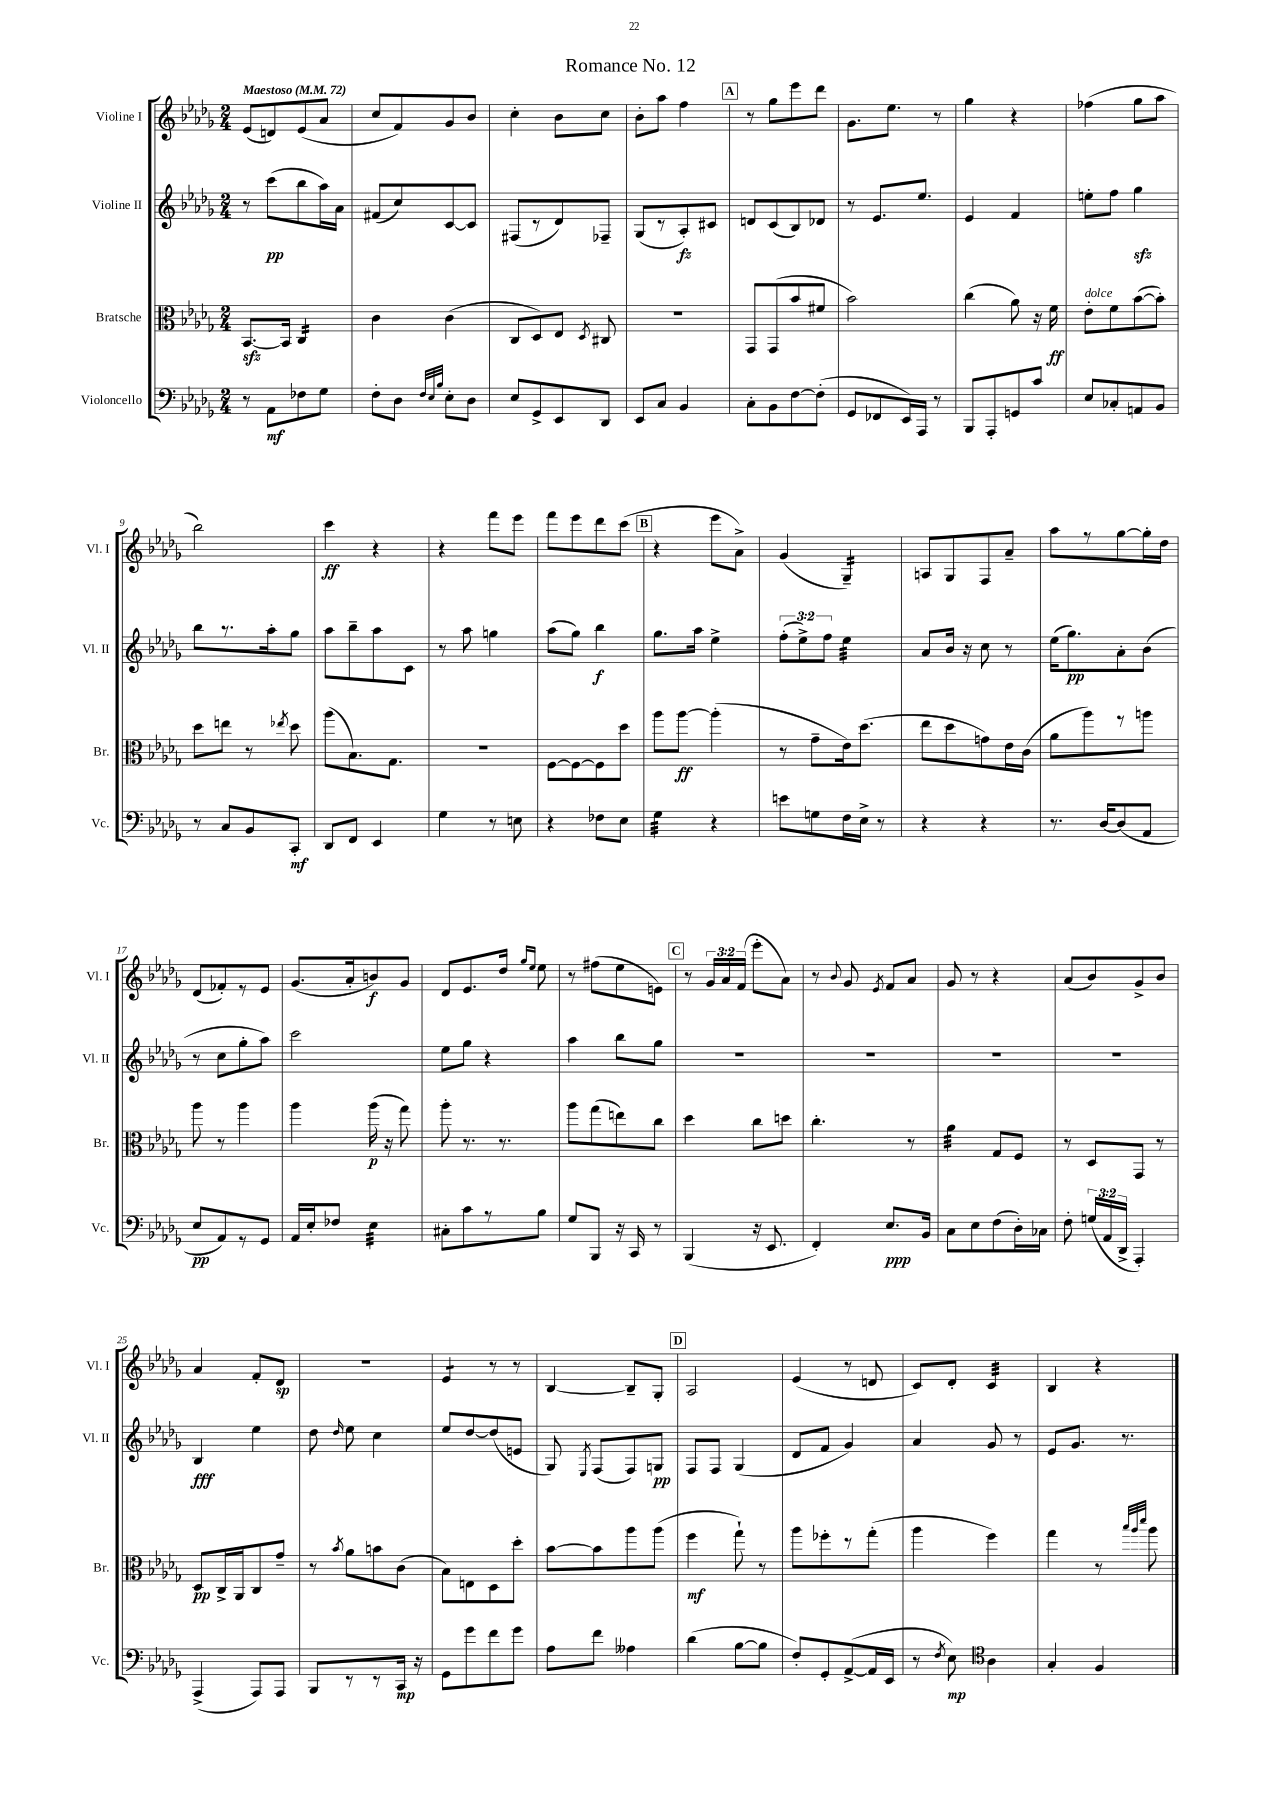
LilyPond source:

\header { title = "Romance No. 12" }
<<
\new StaffGroup <<
\new Staff = "s0" \with { instrumentName = "Violine I" shortInstrumentName = "Vl. I" } {
    \clef treble \key des \major \numericTimeSignature \time 2/4 \override Staff.TupletNumber.text = #tuplet-number::calc-fraction-text \tempo "Maestoso" 4 = 72
    \autoBeamOff ees'8[( d'8) ees'8( aes'8] |
    c''8[ f'8) ges'8 bes'8] |
    c''4-. bes'8[ c''8] |
    bes'8[-. aes''8] f''4 |
    \mark \markup { \box "A" } r8 ges''8[ ees'''8 des'''8] |
    ges'8.[ ees''8.] r8 |
    ges''4 r4 |
    fes''4( ges''8[ aes''8] |
    bes''2) |
    c'''4\ff r4 |
    r4 f'''8[ ees'''8] |
    f'''8[ ees'''8 des'''8 c'''8]( |
    \mark \markup { \box "B" } r4 ees'''8[ aes'8]->) |
    ges'4( ges4:16--) |
    a8[ ges8 f8 aes'8]-- |
    aes''8[ r8 ges''8~ ges''16-. des''16] |
    des'8[( fes'8-.) r8 ees'8] |
    ges'8.[( aes'16-. b'8\f) ges'8] |
    des'8[ ees'8. des''16] \grace { ges''16[ ees''16] } ees''8 |
    r8 fis''8[( ees''8 e'8]) |
    \mark \markup { \box "C" } r8 \tuplet 3/2 { ges'16[ aes'16 f'16]( } ees'''8[-. aes'8]) |
    r8 \appoggiatura { bes'8 } ges'8 \acciaccatura { ees'8 } f'8[ aes'8] |
    ges'8 r8 r4 |
    aes'8[( bes'8) ges'8-> bes'8] |
    aes'4 f'8[-. des'8]\sp |
    r2 |
    ees'4:8 r8 r8 |
    bes4~ bes8[-- ges8]-. |
    \mark \markup { \box "D" } aes2 |
    ees'4( r8 d'8 |
    c'8[) des'8]-. c'4:32 |
    bes4 r4 \bar "|." |
}
\new Staff = "s1" \with { instrumentName = "Violine II" shortInstrumentName = "Vl. II" } {
    \clef treble \key des \major \numericTimeSignature \time 2/4 \override Staff.TupletNumber.text = #tuplet-number::calc-fraction-text
    \autoBeamOff r8 c'''8[\pp( bes''8 aes''16) aes'16] |
    fis'8[( c''8) c'8~ c'8] |
    fis8[( r8 des'8) fes8]-- |
    ges8[( r8 aes8-.\fz) cis'8] |
    \mark \markup { \box "A" } d'8[ c'8( bes8) des'8] |
    r8 ees'8.[ ees''8.] |
    ees'4 f'4 |
    e''8[-. f''8] ges''4\sfz |
    bes''8[ r8. aes''16-. ges''8] |
    aes''8[ bes''8-- aes''8 c'8] |
    r8 aes''8 g''4 |
    aes''8[( ges''8]) bes''4\f |
    \mark \markup { \box "B" } ges''8.[ aes''16] ees''4-> |
    \tuplet 3/2 { f''8[-.( ees''8->) f''8] } ees''4:32 |
    aes'8[ bes'16] r16 c''8 r8 |
    ees''16[( ges''8.\pp) aes'8-. bes'8]( |
    r8 c''8[ ges''8-. aes''8]) |
    c'''2 |
    ees''8[ ges''8] r4 |
    aes''4 bes''8[ ges''8] |
    \mark \markup { \box "C" } R2 |
    R2 |
    R2 |
    R2 |
    bes4\fff ees''4 |
    des''8 \grace { des''16 } ees''8 c''4 |
    ees''8[ des''8~ des''8( e'8] |
    ges8) \acciaccatura { ees8 } f8[( f8) g8]\pp |
    \mark \markup { \box "D" } f8[ f8] ges4( |
    des'8[ f'8] ges'4) |
    aes'4 ges'8 r8 |
    ees'8[ ges'8.] r8. \bar "|." |
}
\new Staff = "s2" \with { instrumentName = "Bratsche" shortInstrumentName = "Br." } {
    \clef alto \key des \major \numericTimeSignature \time 2/4
    \autoBeamOff bes,8.[~\sfz bes,16] c4:16 |
    c'4 c'4( |
    c8[ des8) ees8] \acciaccatura { des8 } cis8 |
    r2 |
    \mark \markup { \box "A" } ges,8[ ges,8( bes'8 fis'8] |
    bes'2) |
    c''4( aes'8) r16 f'16\ff |
    ees'8[-.^\markup { \italic "dolce" } f'8 bes'8~( bes'8]-.) |
    des''8[ e''8] r8 \acciaccatura { ees''8 } des''8 |
    aes''8[( bes8.) ges8.] |
    R2 |
    f8[~ f8~ f8 des''8] |
    \mark \markup { \box "B" } aes''8[ aes''8]~\ff aes''4-.( |
    r8 ges'8[-- ees'16) des''8.]( |
    ees''8[ des''8 g'8) ees'16 c'16]( |
    aes'8[ aes''8) r8 a''8] |
    aes''8 r8 aes''4 |
    aes''4 aes''16\p( r16 ges''8) |
    aes''8-. r8. r8. |
    aes''8[ ges''8( e''8) c''8] |
    \mark \markup { \box "C" } des''4 c''8[ d''8] |
    c''4.-. r8 |
    aes'4:32 ges8[ f8] |
    r8 des8[ ges,8] r8 |
    des8[\pp c16-> aes,16 c8 ges'8]-- |
    r8 \acciaccatura { bes'8 } aes'8[ b'8 c'8]( |
    bes8[) e8 des8 des''8]-. |
    bes'8[~ bes'8 aes''8 aes''8]( |
    \mark \markup { \box "D" } f''4\mf ges''8-!) r8 |
    aes''8[ fes''8-. r8 ges''8]-.( |
    aes''4 f''4) |
    ges''4 r8 \grace { bes''32[ aes''32 des'''32] } aes''8 \bar "|." |
}
\new Staff = "s3" \with { instrumentName = "Violoncello" shortInstrumentName = "Vc." } {
    \clef bass \key des \major \numericTimeSignature \time 2/4 \override Staff.TupletNumber.text = #tuplet-number::calc-fraction-text
    \autoBeamOff r8 aes,8[\mf fes8 ges8] |
    f8[-. des8] \grace { f32[ ees32 bes32] } ees8[-. des8] |
    ees8[ ges,8-> ees,8 des,8] |
    ees,8[ c8] bes,4 |
    \mark \markup { \box "A" } c8[-. bes,8 f8~ f8]-.( |
    ges,8[ fes,8 ees,16) aes,,16] r8 |
    bes,,8[ aes,,8-. g,8 c'8] |
    ees8[ ces8-. a,8 bes,8] |
    r8 c8[ bes,8 c,8]-.\mf |
    des,8[ f,8] ees,4 |
    ges4 r8 e8 |
    r4 fes8[ ees8] |
    \mark \markup { \box "B" } ges4:32 r4 |
    e'8[ g8 f16 ees16]-> r8 |
    r4 r4 |
    r8. des16[~ des8( aes,8] |
    ees8[\pp aes,8) r8 ges,8] |
    aes,16[ ees16-. fes8] ees4:32 |
    cis8[-. c'8 r8 bes8] |
    ges8[ bes,,8] r16 c,16 r8 |
    \mark \markup { \box "C" } bes,,4( r16 ees,8. |
    f,4-.) ees8.[\ppp bes,16] |
    c8[ ees8 f8( des16-.) ces16] |
    f8-. \tuplet 3/2 { g16[( aes,16 des,16]-> } aes,,4-.) |
    aes,,4->( aes,,8[) aes,,8] |
    bes,,8[ r8 r8 c,16]\mp r16 |
    ges,8[ ges'8 f'8 ges'8] |
    aes8[ f'8] aeses4 |
    \mark \markup { \box "D" } des'4( bes8[~ bes8] |
    f8[-.) ges,8-. aes,8~->( aes,16 ees,16] |
    r8 \acciaccatura { f8 } ees8\mp) \clef tenor aes4 |
    ges4-. f4 \bar "|." |
}
>>
>>
